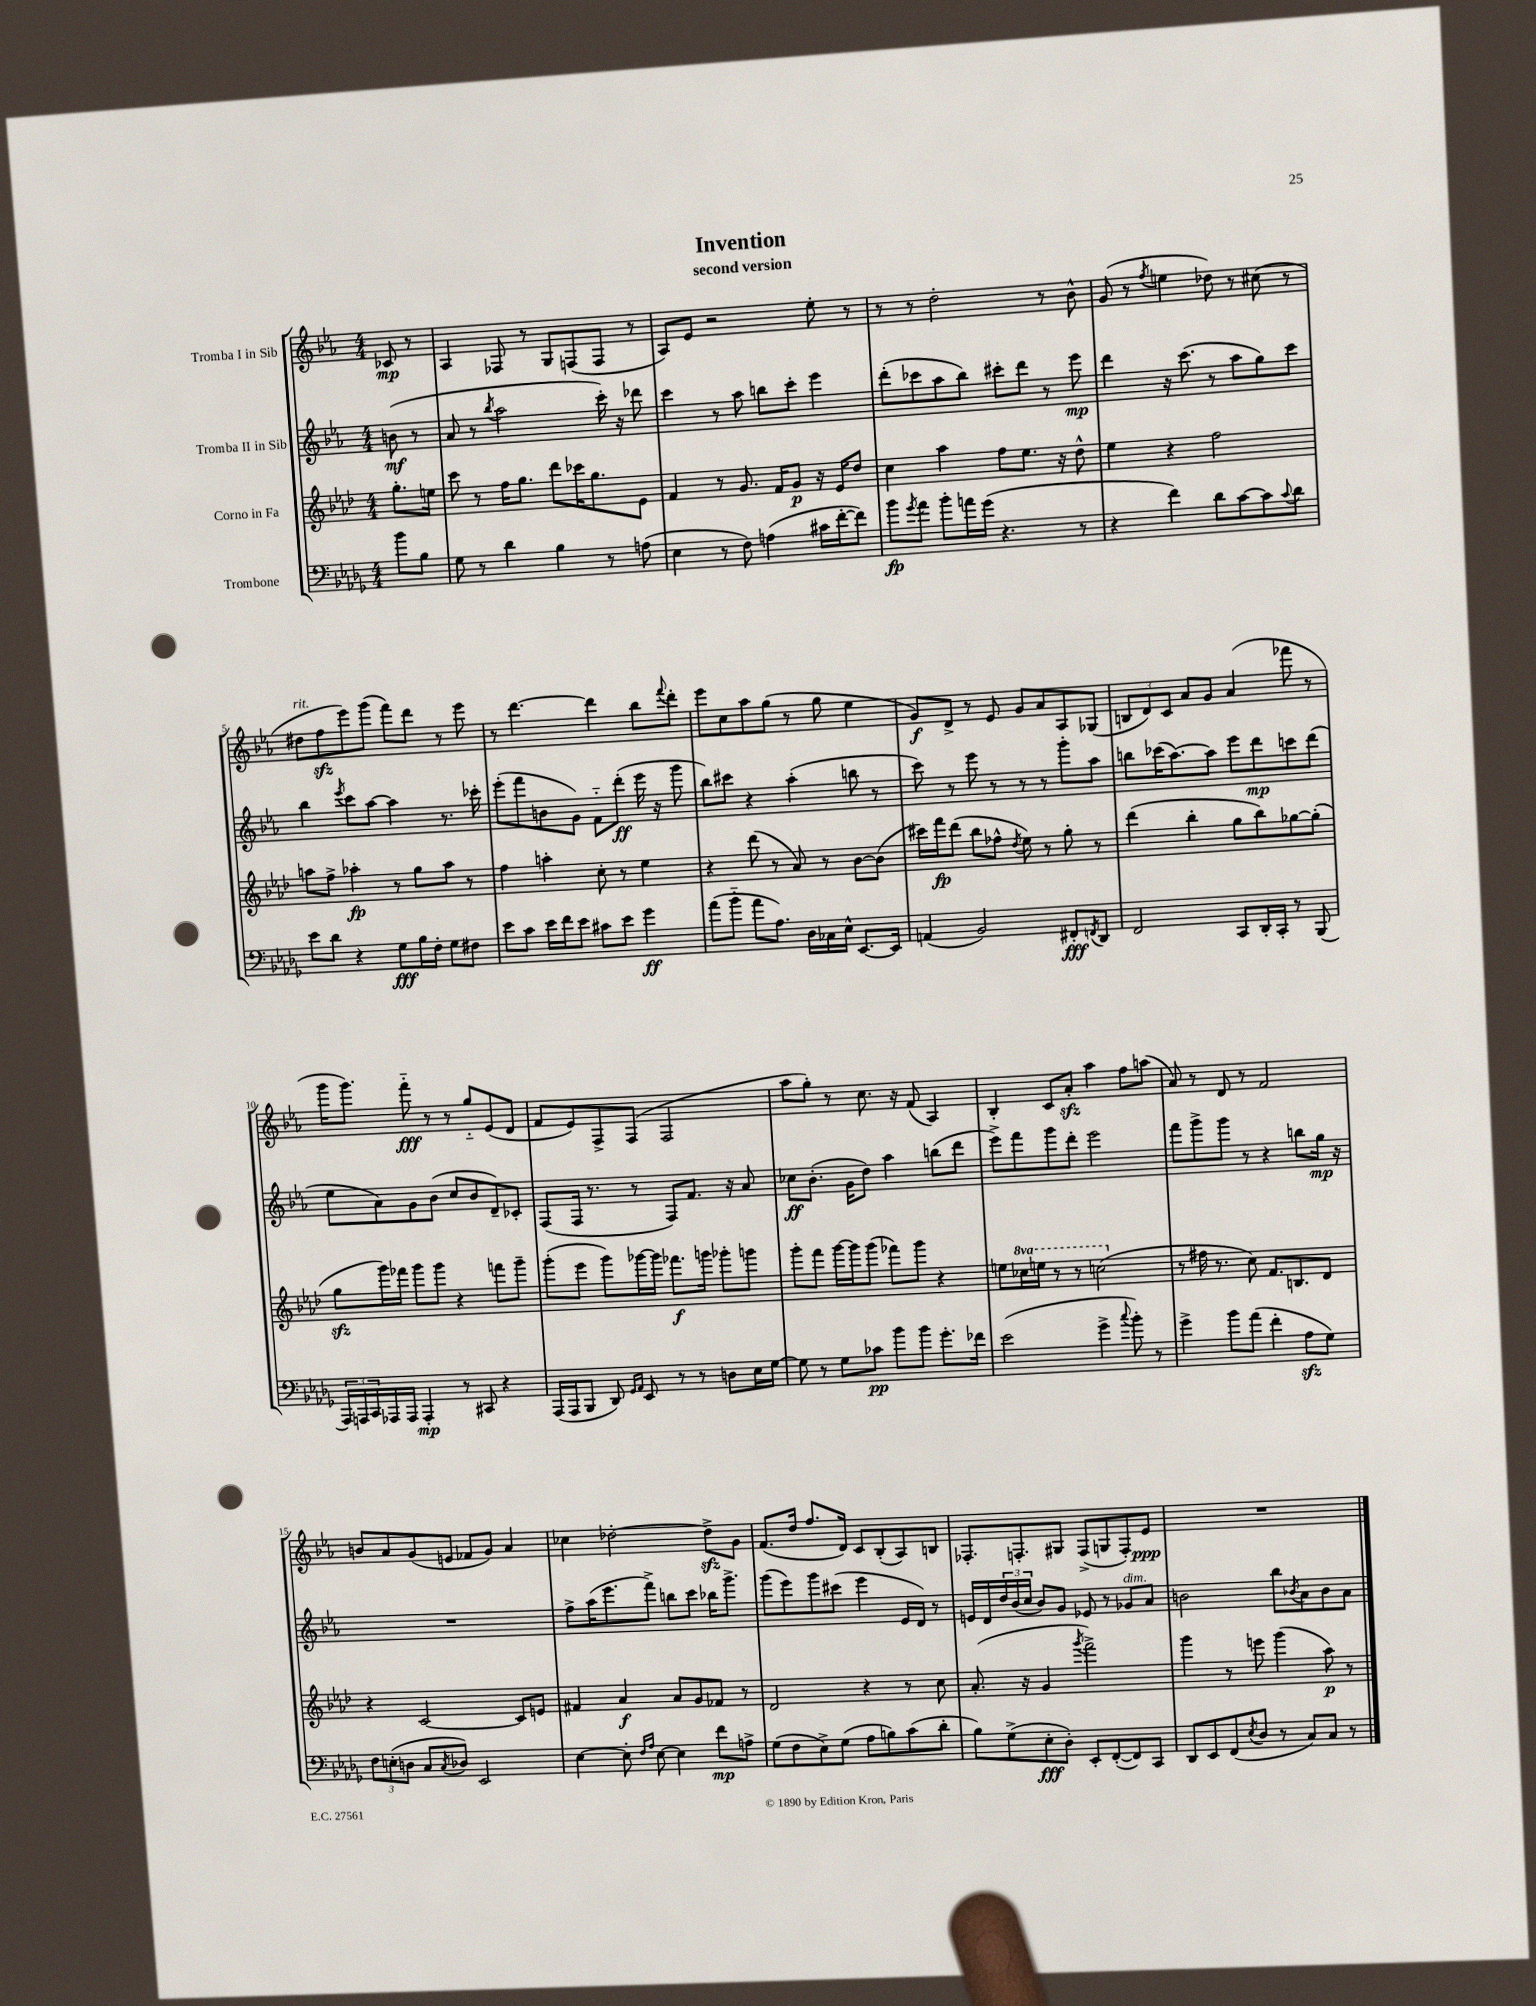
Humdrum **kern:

**kern	**kern	**kern	**kern
*staff4	*staff3	*staff2	*staff1
*clefF4	*clefG2	*clefG2	*clefG2
*k[b-e-a-d-g-]	*k[b-e-a-d-]	*k[b-e-a-]	*k[b-e-a-]
*M4/4	*M4/4	*M4/4	*M4/4
8b-\L	8.gg'\L	(8b\	8c-/
8B-\J	.	8r	8r
.	16ee\Jk	.	.
=	=	=	=
8G-\	8ccc\	8a-/	4A-/
8r	8r	8r	.
.	.	8qbb-/	.
4d-\	16ff\LK	2aa-\	8F-/
.	8.gg\J	.	.
.	.	.	8r
4B-\	8ddd-\L	.	8G/L
.	16ccc-\K	.	(8F/
.	8.gg\	.	.
8r	.	16ccc'\)	8F/J
.	.	16r	.
(8A\	8e-\J	8ddd-\	8r
=	=	=	=
4E-\	4f/	4ccc\	8A-/L)
.	.	.	8e-/J
8r	8r	8r	2r
8F\)	8.g/	8aa-\	.
(4A\	.	8bb\L	.
.	16f/LK	.	.
.	8g/J	8ccc'\J	.
16c#\LL	16r	4eee-\	8ee-'\
[16f'\J	16e-/LK	.	.
8f\]J)	8dd-/J	.	8r
=	=	=	=
8b-\L	4cc\	(8ddd'\L	8r
8qg-/	.	.	.
8a-\J	.	8ccc-\	8r
8b-'\L	4aa-\	8aa-\	2dd'\
16a\L	.	8bb-\J)	.
(16g-\JJ	.	.	.
4.r	8ff\L	8ccc#'\L	.
.	8.ee-\J	8ddd\J	.
.	.	8r	8r
.	16r	.	.
8r	8dd-^^\	8eee-\	8b-^^\
=	=	=	=
4r	4ee-\	4ddd\	(8g/
.	.	.	8r
.	.	.	8qff/
4f\)	4r	16r	4ee\
.	.	(8.ccc\	.
8d-\L	2ff\	8r	8dd-\)
[8c\	.	8aa-\L	8r
8c\]	.	8gg\)	(8cc#\
8qqc/	.	.	.
8d-\J	.	8ccc\J	8r
=	=	=	=
8e-\L	8aa\L	4bb-\	8dd#\L
8d-\J	8ff^\J	.	8ff\
.	.	8qeee-/	.
4r	4aa-'\	8ccc\L	8eee-\)
.	.	[8aa-\J	(8ggg\J
8G-\L	8r	4aa-\]	8fff\L)
16B-\L	8gg\L	.	8ddd\J
16F'\JJ	.	.	.
8G-\L	8aa-\J	8.r	8r
8F#\J	8r	.	8eee-\
.	.	16ccc-'\	.
=	=	=	=
8e-\L	4ff\	(8eee-'\L	8r
8c\J	.	8fff\	[4.ddd\
16e-\LL	4aa'\	8b\	.
16f\J	.	.	.
8e-\J	.	8g\J)	.
8c#\L	8cc'\	8f'~\L	4ddd\]
8e-\J	8r	(8ddd'\J	.
4g-\	4ee-\	16eee-\	8bb-\L
.	.	16r	.
.	.	.	8qqfff/
.	.	8ggg\	8ddd'\J
=	=	=	=
(8a-\L	4r	8bb-\L)	8eee-\L
8b-'~\J	.	8ccc#\J	8cc\
8a-\L	(8ddd-\	4r	8aa-\
8.A-\J)	8r	.	(8gg\J
.	8a-/)	(4aa-'\	8r
16D-\LL	.	.	.
16C-\	8r	.	8gg\
16E-^^\JJ	.	.	.
[8.EE-/L	[8b-\L	8bb\	4ee-\
.	(8b-\]J	8r	.
16EE-/]Jk	.	.	.
=	=	=	=
(4AA/	16ccc#\LL)	8ccc\)	8g/L)
.	16fff\J	.	.
.	(8ddd-\J	8r	8d^/J
2BB-/)	8bb-\L	8eee-\	8r
.	8ff-^^\J	8r	8e-/
.	8qdd-/	.	.
.	8ee-\)	8r	8g/L
.	8r	8r	8a-/
8FF#'/L	8gg'\	8ggg'\L	8A-/
8qFF/	.	.	.
8DD-/J	8r	8aa-\J	(8G-/J
=	=	=	=
2FF/	(4ddd-\	8bb\L	12B/L
.	.	.	12d/)
.	.	(16ccc-\K	.
.	.	.	12c/J
.	.	[8.aa-\)	.
.	4bb-'\	.	8a-/L
.	.	8aa-\]J	8g/J
8CC/L	8gg\L	8eee-\L	(4a-/
16DD-'/L	8bb-\)	8ddd\	.
16CC'/JJ	.	.	.
8r	[8gg-\	8ccc\	8fff-\
(8BBB-/	(8gg-'\]J	(8ddd\J	8r
=	=	=	=
24AAA-/LL)	8gg\L	8ee-\L	16ggg\LK
24AAA/	.	.	.
.	.	.	8.ggg\J)
24CC/	.	.	.
16AAA-/	16ggg\L)	8a-\)	.
16AAA-/JJ	16fff-\JJ	.	.
4AAA-'/	8ggg\L	8g\	8fff'~\
.	8ggg\J	(8b-\J	8r
8r	4r	8cc/L	8r
8CC#/	.	8b-/	8gg'~/L
4r	8fff\L	8d~/)	(8e-/
.	8ggg~\J	8c-'/J	8d/J
=	=	=	=
(16AAA-/LL	(8ggg'\L	(8F/L	8f/L
16AAA-/J	.	.	.
8BBB-/J	8eee-\J	16F/Jk	8e-/)
.	.	8.r	.
8DD-/)	8ggg\L)	.	8F^/
16qqGG-/LL	.	.	.
16qqAA-/JJ	.	.	.
8EE-/	[16ggg-\L	8r	(8F/J
.	16ggg-\]JJ	.	.
8r	8.fff-\L	8F/L)	2F/
8r	.	8.f/J	.
.	16ggg\Jk	.	.
8D\L	8ggg-'\L	.	.
.	.	16r	.
16E-\L	8ggg\J	8a-/	.
[16G-\JJ	.	.	.
=	=	=	=
8G-\]	8ggg'\L	8cc-\L	8aa-\L
8r	8fff\J	(8.b-'\J	8gg'\J)
8G-\L	[16ggg\LL	.	8r
.	16ggg\]J	16g\LK	.
8c-\J	(8ggg\J	8dd\J)	8.cc\
8b-\L	8fff-\L)	4aa-\	.
.	.	.	16r
8b-\J	8ggg\J	.	(8f/
8.g-'\L	4r	(8bb\L	4A-/)
.	.	8ddd\J	.
16f-\Jk	.	.	.
=	=	=	=
(2e-\	8ee\L	8eee-^\L)	4B-'/
.	16ccc-\L	8fff\	.
.	16eee\JJ	.	.
.	8r	8ggg\	8c/L
.	8r	8ddd'\J	8a-'/J
4g-^\	(2ccc\	2eee-\	4aa-\
8qqcc/	.	.	.
8b-'\)	.	.	8ff\L
8r	.	.	(8aa\J
=	=	=	=
4g-^\	8r	8fff\L	8a-/)
.	16ff#\	8ggg^\	8r
.	8.r	.	.
8b-\L	.	8ggg\J	8d/
(8a-\J	8cc\)	8r	8r
4f'\	8.f/L	4r	2f/
.	8.B/	.	.
8A-\L	.	8bb\L	.
8G-\J)	8d-/J	16gg\Jk	.
.	.	16r	.
=	=	=	=
12F\L	4r	1r	8b/L
(12E'\	.	.	.
.	.	.	8a-/
12D\J	.	.	.
8C/L	[2c/	.	(8g/
8qC/	.	.	.
8D-/J)	.	.	8e/J
2EE-/	.	.	8f-/L
.	.	.	8g/J)
.	8c/]L	.	4a-/
.	8e/J	.	.
=	=	=	=
[4E-\	4f#/	8ff^\L	4cc-\
.	.	(16aa-\K	.
.	.	8.eee-\	.
8E-'\]	4a-/	.	[2dd-'\
16qqF/LL	.	.	.
16qqA-/JJ	.	.	.
[8E-\	.	8fff^\J)	.
4E-\]	8a-/L	8bb\L	.
.	8g/	8ccc\J	.
8f\L	8f-/J	16bb-\LK	8dd-^\]L
.	.	8.ggg^\J	.
8A^\J	8r	.	8g\J
=	=	=	=
(8G-\L	2d-/	(8ggg\L	(8.f/L
8F\	.	8eee-\)	.
.	.	.	16dd/Jk
8E-^\)	.	8ggg\	8.ff/L
(8G-\J	.	(8ccc#\J	.
.	.	.	16d/Jk)
8A-\L	4r	4eee-\	8c/L
8B\)	.	.	(8B-'/
(8c\	8r	16e-/LL	8A-/)
.	.	16d/JJ)	.
8d-'\J	8cc\	8r	8B/J
=	=	=	=
8B-\L)	(8.a-'/	16e/LL	8.F-'/L
.	.	16d/	.
(8G-^\	.	24dd/	.
.	.	(24b-/	.
.	16r	.	8.F'/
.	.	24cc/JJ	.
8E-'\	4g/	8b-/L)	.
8D-'\J)	.	8g/J	8G#/J
.	8qggg/	.	.
8EE-'/L	2fff^\)	8e-/	(8F^/L
([8FF'/	.	8r	8G/
8FF/])	.	8g-/L	8F'/)
8CC/J	.	8a-/J	8e-/J
=	=	=	=
8DD-/L	4ggg\	2b\	1r
8EE-/	.	.	.
(8FF/	8r	.	.
8qE-/	.	.	.
8D-/J	8eee\	.	.
8r	(4ggg\	8bb-\L	.
.	.	8qb-/	.
8C/L)	.	8a-\	.
8C/J	8aa-\)	8b-\	.
8r	8r	8a-\J	.
==	==	==	==
*-	*-	*-	*-
